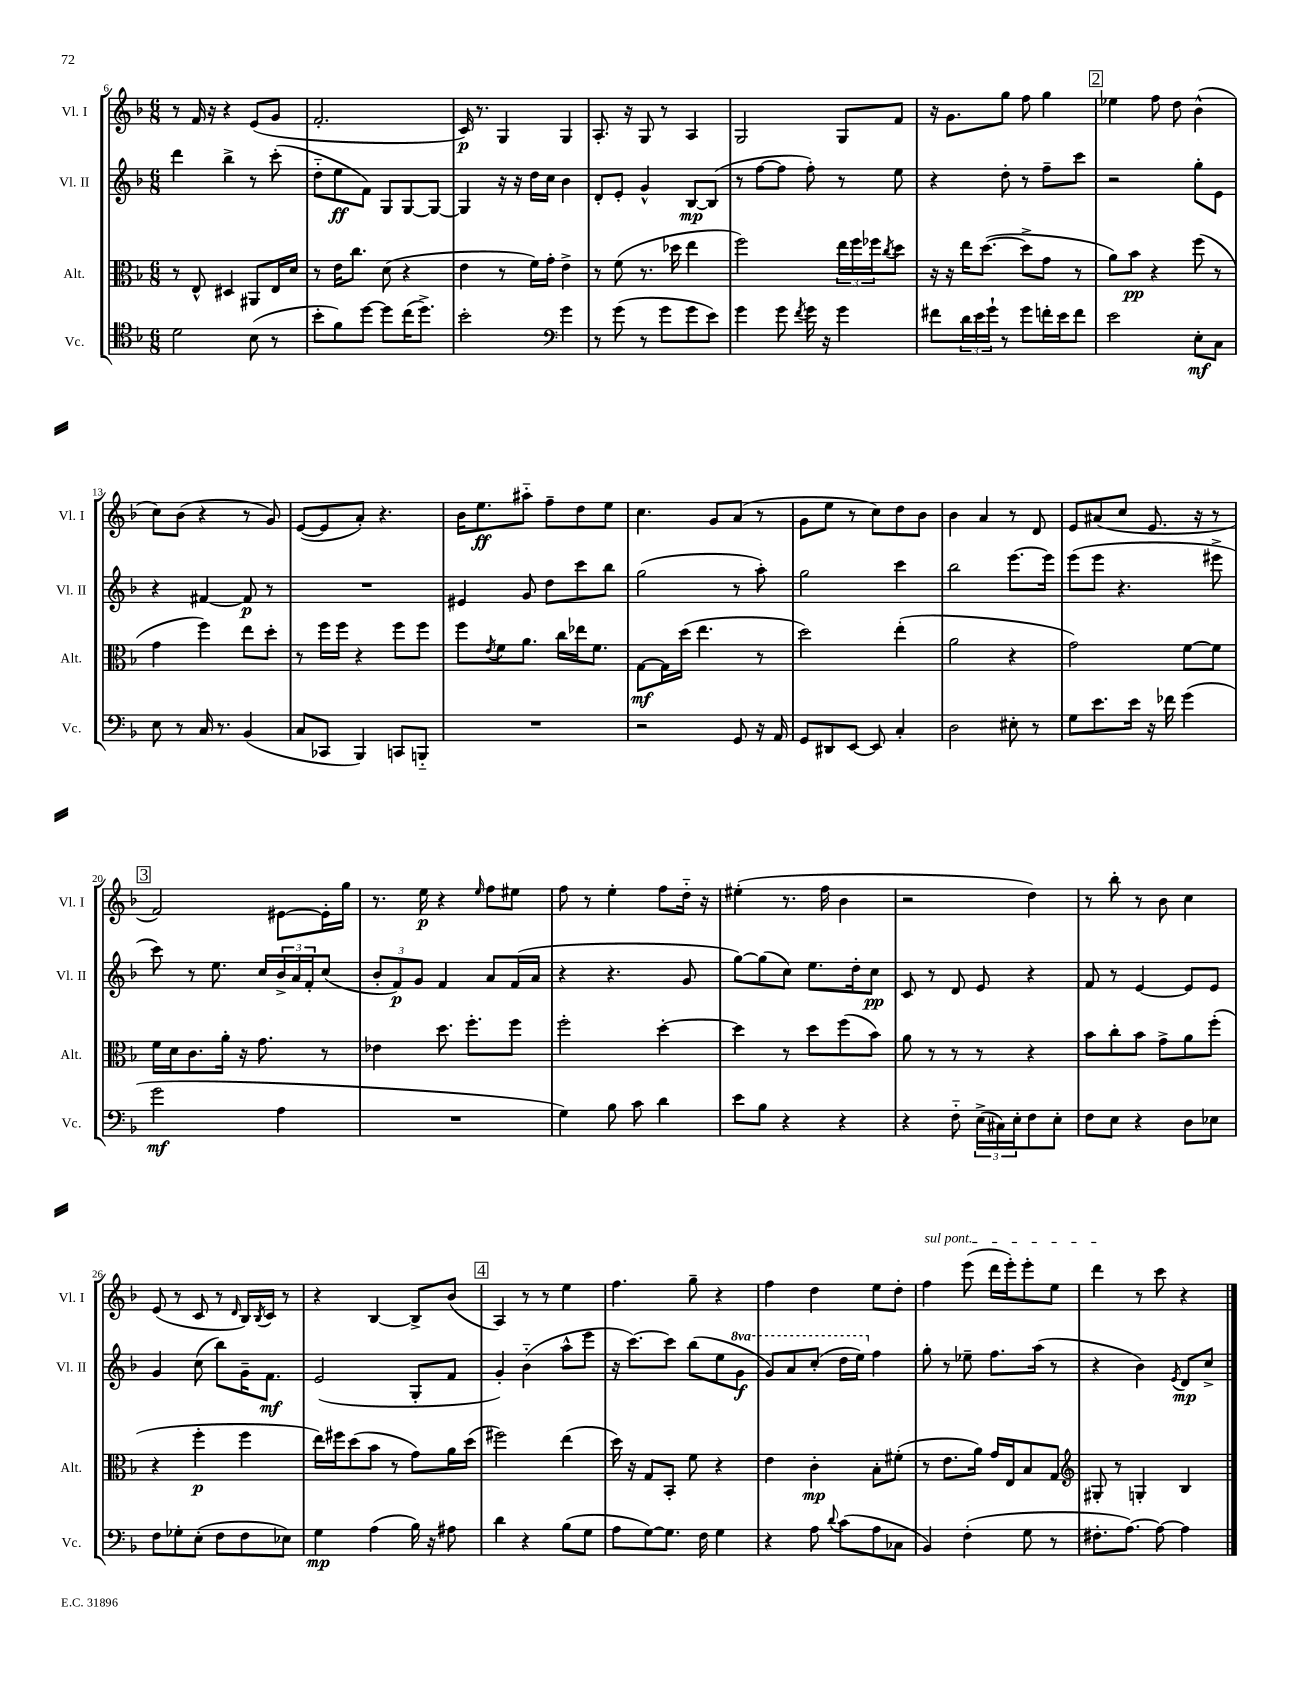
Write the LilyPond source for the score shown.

<<
\new StaffGroup <<
\new Staff = "s0" \with { instrumentName = "Vl. I" shortInstrumentName = "Vl. I" } {
    \clef treble \key f \major \numericTimeSignature \time 6/8
    r8 f'16 r16 r4 e'8( g'8 |
    f'2.-. |
    c'16\p) r8. g4 g4 |
    a8.-. r16 g8 r8 a4 |
    g2 g8 f'8 |
    r16 g'8. g''8 f''8 g''4 |
    \mark \markup { \box "2" } ees''4 f''8 d''8 bes'4-^( |
    c''8) bes'8( r4 r8 g'8) |
    e'8~( e'8 a'8-.) r4. |
    bes'16 e''8.\ff ais''8-_ f''8-- d''8 e''8 |
    c''4. g'8 a'8( r8 |
    g'8 e''8 r8 c''8) d''8 bes'8 |
    bes'4 a'4 r8 d'8 |
    e'8 ais'8( c''8 e'8. r16 r8 |
    \mark \markup { \box "3" } f'2) eis'8~ eis'16-. g''16 |
    r8. e''16\p r4 \grace { e''16 } f''8 eis''8 |
    f''8 r8 e''4-. f''8 d''16-_ r16 |
    eis''4-.( r8. f''16 bes'4 |
    r2 d''4) |
    r8 bes''8-. r8 bes'8 c''4 |
    e'8( r8 c'8 r8 \grace { d'16 } bes16) \acciaccatura { bes8 } c'16 r8 |
    r4 bes4~ bes8-> bes'8( |
    \mark \markup { \box "4" } a4) r8 r8 e''4 |
    f''4. g''8-- r4 |
    f''4 d''4 e''8 d''8-. |
    \once \override TextSpanner.bound-details.left.text = \markup { \italic "sul pont." } f''4\startTextSpan e'''8( d'''16 e'''16-.) e'''8-. e''8 |
    d'''4\stopTextSpan r8 c'''8 r4 \bar "|." |
}
\new Staff = "s1" \with { instrumentName = "Vl. II" shortInstrumentName = "Vl. II" } {
    \clef treble \key f \major \numericTimeSignature \time 6/8 \set Staff.ottavationMarkups = #ottavation-simple-ordinals
    d'''4 bes''4-> r8 c'''8-.( |
    d''8-_ e''8\ff f'8) g8 g8~ g8~ |
    g4 r16 r16 d''16 c''16 bes'4 |
    d'8-. e'8-. g'4-^ bes8~\mp bes8( |
    r8 f''8~ f''8 f''8-.) r8 e''8 |
    r4 d''8-. r8 f''8-- c'''8 |
    \mark \markup { \box "2" } r2 g''8-. e'8 |
    r4 fis'4~ fis'8\p r8 |
    R2. |
    eis'4 g'8 d''8 c'''8 bes''8 |
    g''2( r8 a''8-.) |
    g''2 c'''4 |
    bes''2 e'''8.~ e'''16 |
    e'''8( e'''8 r4. eis'''8-> |
    \mark \markup { \box "3" } c'''8) r8 e''8. c''16 \tuplet 3/2 { bes'16-> a'16 f'16-. } c''8( |
    \tuplet 3/2 { bes'8-. f'8\p) g'8 } f'4 a'8 f'16( a'16 |
    r4 r4. g'8 |
    g''8~) g''8( c''8) e''8. d''16-. c''8\pp |
    c'8 r8 d'8 e'8 r4 |
    f'8 r8 e'4~ e'8 e'8 |
    g'4 c''8( bes''8) g'16-- f'8.\mf |
    e'2( g8-. f'8 |
    \mark \markup { \box "4" } g'4-.) bes'4-_( a''8-^ e'''8 |
    r16 c'''8.~) c'''8 bes''8( e''8 \ottava #1 g''8\f |
    g''8) a''8 c'''8-.( d'''16 e'''16) \ottava #0 f''4 |
    g''8-. r8 ees''8-- f''8. a''16( r8 |
    r4 bes'4) \acciaccatura { e'8 } d'8\mp c''8-> \bar "|." |
}
\new Staff = "s2" \with { instrumentName = "Alt." shortInstrumentName = "Alt." } {
    \clef alto \key f \major \numericTimeSignature \time 6/8
    r8 e8-^ dis4 ais,8 e16 d'16 |
    r8 e'16 c''8. d'8( r4 |
    e'4 r8 f'16) g'16-. e'4-> |
    r8 f'8( r8. des''16 e''4 |
    f''2) \tuplet 3/2 { e''16 f''16 fes''16 } \acciaccatura { c''8 } d''8 |
    r16 r16 e''16 d''8.~( d''8-> g'8 r8 |
    \mark \markup { \box "2" } a'8) bes'8\pp r4 f''8( r8 |
    g'4 f''4) e''8 d''8-. |
    r8 f''16 f''16 r4 f''8 f''8 |
    f''8 \acciaccatura { e'8 } f'8 a'8. c''16 ees''16 f'8. |
    g8~\mf g16 d''16( e''4. r8 |
    d''2) e''4-.( |
    a'2 r4 |
    g'2) f'8~ f'8 |
    \mark \markup { \box "3" } f'16 d'16 c'8. a'16-. r16 g'8. r8 |
    ees'4 d''8. f''8.-. f''8 |
    f''2-. d''4~-. |
    d''4 r8 d''8 f''8( bes'8) |
    a'8 r8 r8 r8 r4 |
    bes'8 c''8-. bes'8 g'8-> a'8 f''8-.( |
    r4 f''4-.\p f''4 |
    e''16) fis''16 d''8( bes'8 r8 g'8) a'16 d''16( |
    \mark \markup { \box "4" } fis''2) e''4( |
    d''16) r16 g8 bes,8-. f'8 r4 |
    e'4 c'4-.\mp bes8-. fis'8-.( |
    r8 e'8. a'16) g'16 e16 bes8 g8 |
    \clef treble gis8-. r8 g4-. bes4 \bar "|." |
}
\new Staff = "s3" \with { instrumentName = "Vc." shortInstrumentName = "Vc." } {
    \clef tenor \key f \major \numericTimeSignature \time 6/8
    d'2 bes8( r8 |
    bes'8-. f'8) d''8~ d''8 c''16( d''8.->) |
    bes'2-. \clef bass g'4 |
    r8 g'8( r8 g'8 g'8 e'8) |
    g'4 g'8 \acciaccatura { f'8 } g'16 r16 g'4 |
    fis'8 \tuplet 3/2 { d'16 e'16 g'16-! } r8 g'8 f'16-. e'16 f'8 |
    \mark \markup { \box "2" } e'2 e8-.\mf c8 |
    e8 r8 c16 r8. bes,4( |
    c8 ces,8 bes,,4) c,8 b,,8-_ |
    R2. |
    r2 g,8 r16 a,16 |
    g,8 dis,8 e,8~ e,8 c4-. |
    d2 eis8-. r8 |
    g8 e'8. e'16 r16 fes'16 g'4( |
    \mark \markup { \box "3" } g'2\mf a4 |
    R2. |
    g4) bes8 c'8 d'4 |
    e'8 bes8 r4 r4 |
    r4 f8-_ \tuplet 3/2 { e16->( cis16) e16-. } f8 e8-. |
    f8 e8 r4 d8 ees8 |
    f8 ges8-. e8-.( f8 f8 ees8) |
    g4\mp a4( bes16) r16 ais8 |
    \mark \markup { \box "4" } d'4 r4 bes8( g8 |
    a8 g8~) g8. f16 g4 |
    r4 a8 \appoggiatura { d'8 } c'8( a8 ces8 |
    bes,4) f4-.( g8 r8 |
    fis8.-. a8.~) a8~ a4 \bar "|." |
}
>>
>>
\layout { \context { \Score currentBarNumber = #6 } }
